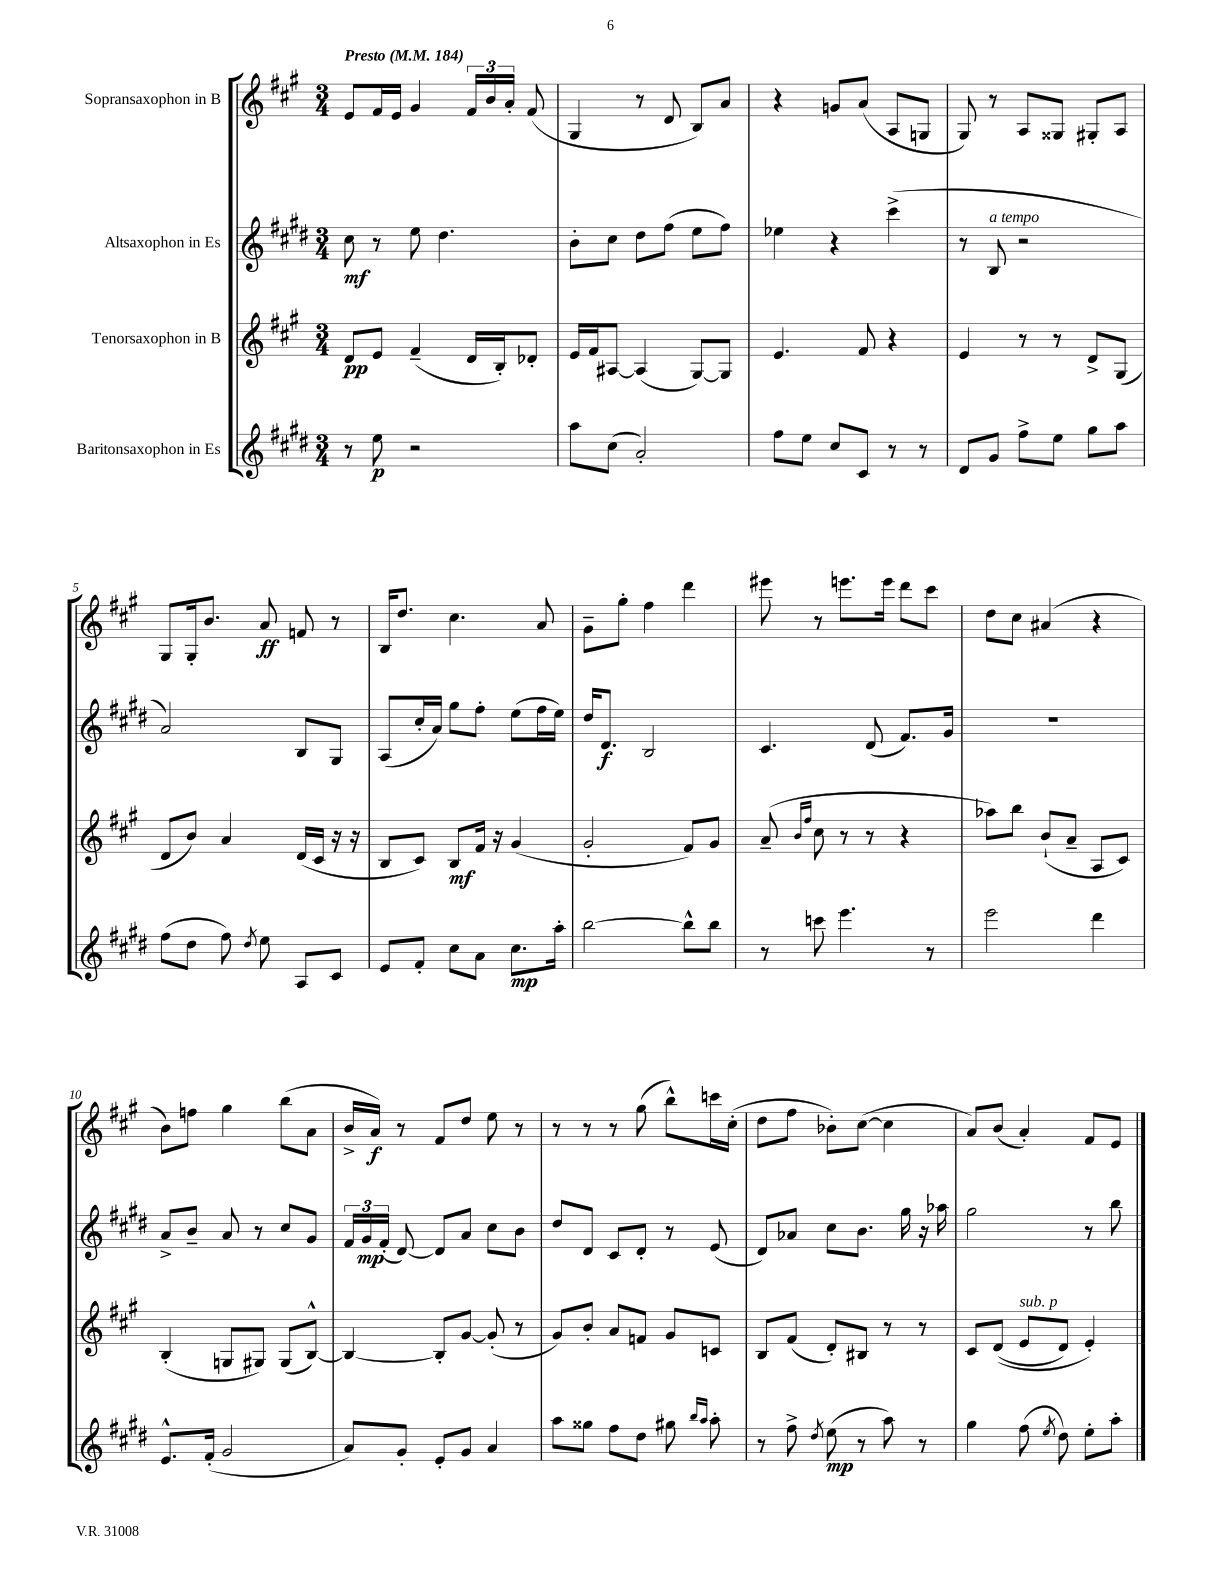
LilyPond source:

<<
\new StaffGroup <<
\new Staff = "s0" \with { instrumentName = "Sopransaxophon in B" } {
    \clef treble \key a \major \numericTimeSignature \time 3/4 \tempo "Presto" 4 = 184
    \autoBeamOff e'8[ fis'16 e'16] gis'4 \tuplet 3/2 { fis'16[ b'16 a'16]-. } fis'8( |
    gis4 r8 d'8 b8[) a'8] |
    r4 g'8[ a'8]( a8[ g8] |
    gis8) r8 a8[ gisis8] gis8[-. a8] |
    gis8[ gis16-. b'8.] a'8\ff f'8 r8 |
    b16[ d''8.] cis''4. a'8 |
    gis'8[-- gis''8]-. fis''4 d'''4 |
    eis'''8 r8 e'''8.[ e'''16] d'''8[ cis'''8] |
    d''8[ cis''8] ais'4( r4 |
    b'8[) f''8] gis''4 b''8[( a'8] |
    b'16[-> a'16]\f) r8 fis'8[ d''8] e''8 r8 |
    r8 r8 r8 gis''8( b''8[-^) c'''16 cis''16]-.( |
    d''8[ fis''8] bes'8[-.) cis''8]~( cis''4 |
    a'8[) b'8]( a'4-.) fis'8[ e'8] \bar "|." |
}
\new Staff = "s1" \with { instrumentName = "Altsaxophon in Es" } {
    \clef treble \key e \major \numericTimeSignature \time 3/4
    \autoBeamOff cis''8\mf r8 e''8 dis''4. |
    b'8[-. cis''8] dis''8[ fis''8]( e''8[ fis''8]) |
    ees''4 r4 cis'''4->( |
    r8 b8^\markup { \italic "a tempo" } r2 |
    a'2) b8[ gis8] |
    a8[( cis''16-. a'16]) gis''8[ fis''8]-. e''8[( fis''16 e''16]) |
    dis''16[ dis'8.]\f b2 |
    cis'4. dis'8( fis'8.[) gis'16] |
    R2. |
    a'8[-> b'8]-- a'8 r8 cis''8[ gis'8] |
    \tuplet 3/2 { fis'16[ gis'16\mp fis'16]-.( } dis'8~) dis'8[ a'8] cis''8[ b'8] |
    dis''8[ dis'8] cis'8[ dis'8]-. r8 e'8( |
    dis'8[) aes'8] cis''8[ b'8.] gis''16 r16 aes''16 |
    gis''2 r8 b''8 \bar "|." |
}
\new Staff = "s2" \with { instrumentName = "Tenorsaxophon in B" } {
    \clef treble \key a \major \numericTimeSignature \time 3/4
    \autoBeamOff d'8[\pp e'8] fis'4--( d'16[ b16-.) des'8]-. |
    e'16[ fis'16 ais8]~ ais4( gis8[~) gis8] |
    e'4. fis'8 r4 |
    e'4 r8 r8 d'8[-> gis8]( |
    d'8[ b'8]) a'4 d'16[( cis'16] r16 r16 |
    b8[ cis'8]) b8[\mf fis'16] r16 gis'4( |
    gis'2-. fis'8[) gis'8] |
    a'8--( \grace { b'16[ fis''16] } cis''8 r8 r8 r4 |
    aes''8[) b''8] b'8[-!( a'8]-- a8[ cis'8]) |
    b4-.( g8[ gis8]) gis8[( b8]~-^) |
    b4~ b8[-. gis'8]~ gis'8-.( r8 |
    gis'8[) b'8]-. a'8[ f'8] gis'8[ c'8] |
    b8[ fis'8]( d'8[-.) bis8] r8 r8 |
    cis'8[ d'8](\( e'8[^\markup { \italic "sub. p" } d'8]) e'4-.\) \bar "|." |
}
\new Staff = "s3" \with { instrumentName = "Baritonsaxophon in Es" } {
    \clef treble \key e \major \numericTimeSignature \time 3/4
    \autoBeamOff r8 e''8\p r2 |
    a''8[ cis''8]( a'2-.) |
    fis''8[ e''8] cis''8[ cis'8] r8 r8 |
    dis'8[ gis'8] fis''8[-> e''8] gis''8[ a''8] |
    fis''8[( dis''8] fis''8) \acciaccatura { dis''8 } e''8 a8[ cis'8] |
    e'8[ fis'8]-. cis''8[ a'8] cis''8.[\mp a''16]-. |
    b''2~ b''8[-^ b''8] |
    r8 c'''8 e'''4. r8 |
    e'''2 dis'''4 |
    e'8.[-^ fis'16]-.( gis'2 |
    a'8[) gis'8]-. e'8[-. gis'8] a'4 |
    a''8[ gisis''8] fis''8[ dis''8] gis''8 \grace { b''16[ a''16] } a''8-. |
    r8 fis''8-> \acciaccatura { dis''8 } e''8\mp( r8 a''8) r8 |
    gis''4 fis''8( \acciaccatura { e''8 } dis''8) e''8[-. a''8]-. \bar "|." |
}
>>
>>
